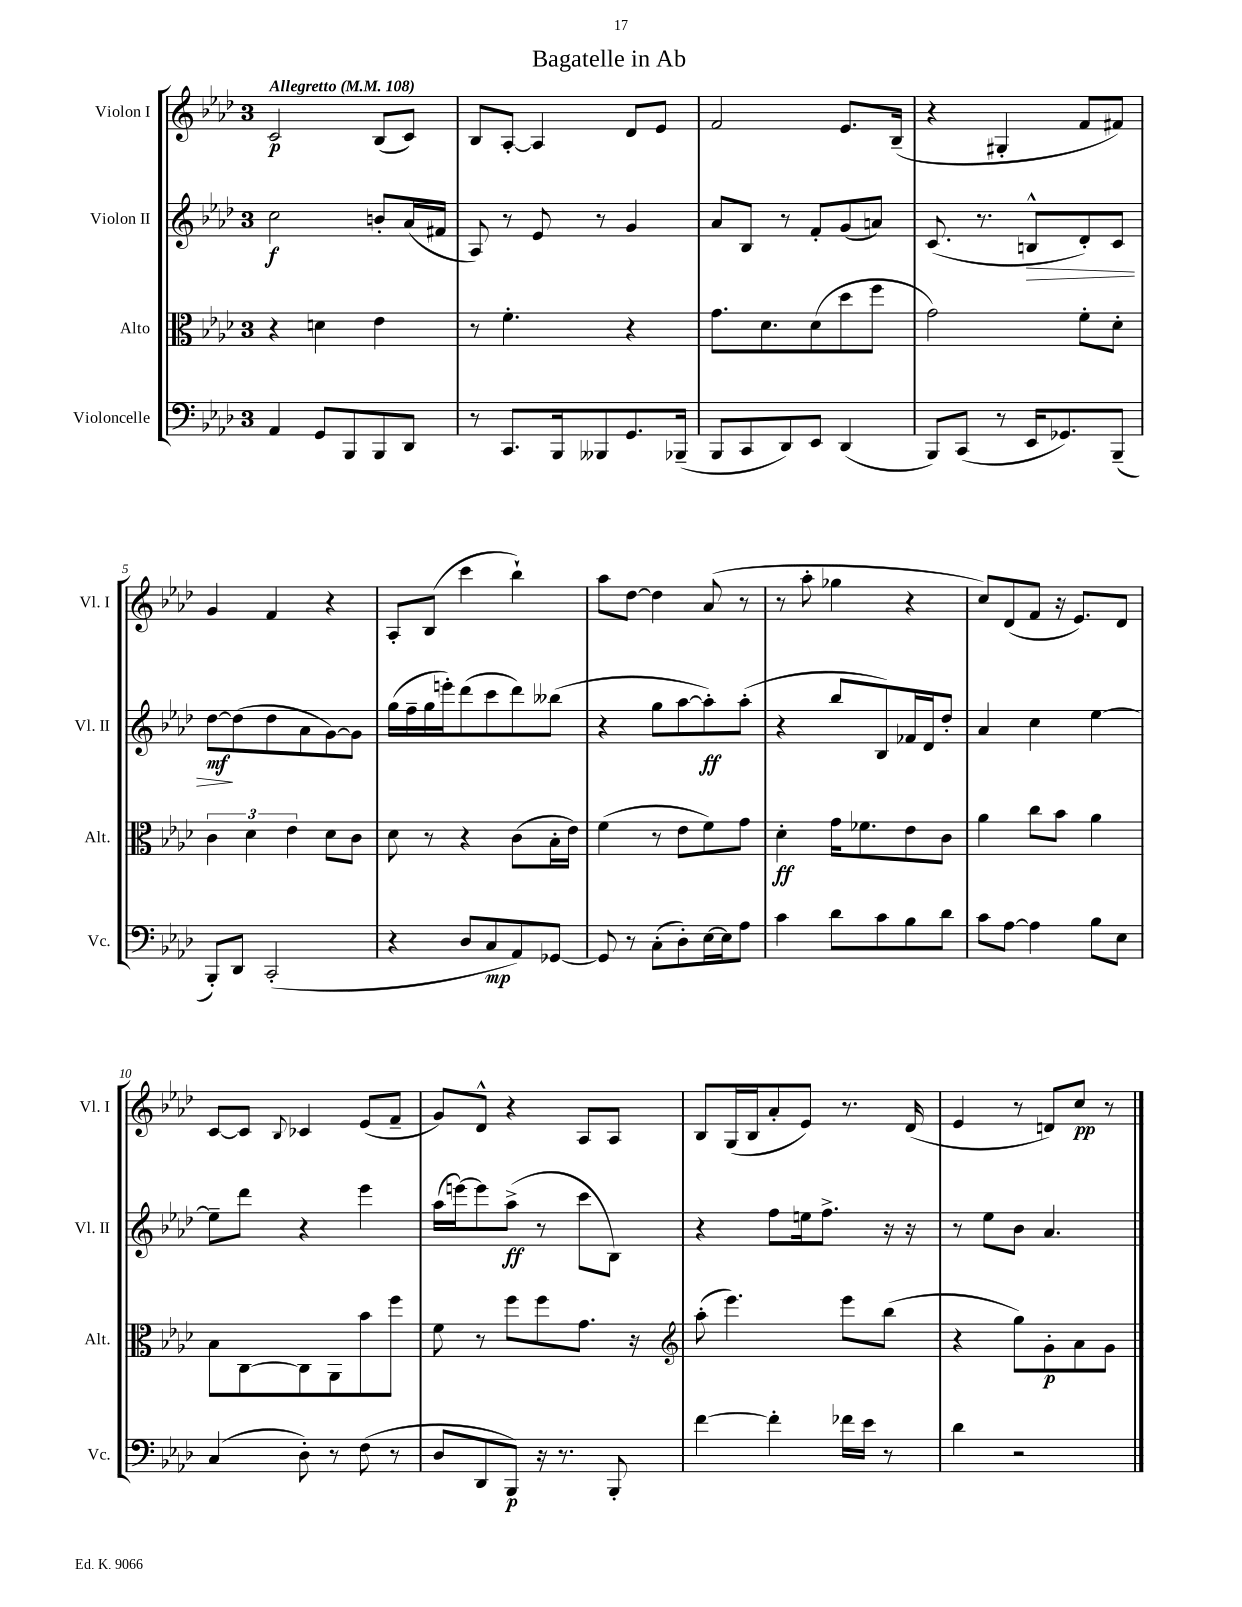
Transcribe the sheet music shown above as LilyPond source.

\header { title = "Bagatelle in Ab" }
<<
\new StaffGroup <<
\new Staff = "s0" \with { instrumentName = "Violon I" shortInstrumentName = "Vl. I" } {
    \clef treble \key aes \major \once \override Staff.TimeSignature.style = #'single-digit \time 3/4 \tempo "Allegretto" 4 = 108
    \autoBeamOff c'2\p bes8[( c'8]) |
    bes8[ aes8]~-. aes4 des'8[ ees'8] |
    f'2 ees'8.[ bes16]--( |
    r4 gis4-. f'8[ fis'8]) |
    g'4 f'4 r4 |
    aes8[-. bes8]( c'''4 bes''4-!) |
    aes''8[ des''8]~ des''4 aes'8( r8 |
    r8 aes''8-. ges''4 r4 |
    c''8[) des'8( f'8] r16 ees'8.[) des'8] |
    c'8[~ c'8] \appoggiatura { bes8 } ces'4 ees'8[( f'8]-- |
    g'8[) des'8]-^ r4 aes8[ aes8] |
    bes8[ g16( bes16 aes'8-. ees'8]) r8. des'16( |
    ees'4 r8 d'8[) c''8]\pp r8 \bar "|." |
}
\new Staff = "s1" \with { instrumentName = "Violon II" shortInstrumentName = "Vl. II" } {
    \clef treble \key aes \major \once \override Staff.TimeSignature.style = #'single-digit \time 3/4
    \autoBeamOff c''2\f b'8[-. aes'16( fis'16] |
    aes8) r8 ees'8 r8 g'4 |
    aes'8[ bes8] r8 f'8[-. g'8( a'8]) |
    c'8.( r8. b8[-^\> des'8-.) c'8] |
    des''8[~\mf\! des''8( des''8 aes'8 g'8~) g'8] |
    g''16[( f''16-- g''16 e'''16-.) des'''8( c'''8 des'''8) beses''8]( |
    r4 g''8[ aes''8~ aes''8-.\ff) aes''8]-.( |
    r4 bes''8[ bes8) fes'16 des'16 des''8]-. |
    aes'4 c''4 ees''4~ |
    ees''8[-- des'''8] r4 ees'''4 |
    aes''16[( e'''16~) e'''8 aes''8]->\ff( r8 c'''8[ bes8]) |
    r4 f''8[ e''16 f''8.]-> r16 r16 |
    r8 ees''8[ bes'8] aes'4. \bar "|." |
}
\new Staff = "s2" \with { instrumentName = "Alto" shortInstrumentName = "Alt." } {
    \clef alto \key aes \major \once \override Staff.TimeSignature.style = #'single-digit \time 3/4
    \autoBeamOff r4 d'4 ees'4 |
    r8 f'4.-. r4 |
    g'8.[ des'8. des'8( des''8 f''8] |
    g'2) f'8[-. des'8]-. |
    \tuplet 3/2 { c'4 des'4 ees'4 } des'8[ c'8] |
    des'8 r8 r4 c'8[( bes16-. ees'16]) |
    f'4( r8 ees'8[ f'8) g'8] |
    des'4-.\ff g'16[ fes'8. ees'8 c'8] |
    aes'4 c''8[ bes'8] aes'4 |
    bes8[ c8~ c8 aes,8 bes'8 f''8] |
    f'8 r8 f''8[ f''8 g'8.] r16 |
    \clef treble aes''8-.( ees'''4.) ees'''8[ bes''8]( |
    r4 g''8[) g'8-.\p aes'8 g'8] \bar "|." |
}
\new Staff = "s3" \with { instrumentName = "Violoncelle" shortInstrumentName = "Vc." } {
    \clef bass \key aes \major \once \override Staff.TimeSignature.style = #'single-digit \time 3/4
    \autoBeamOff aes,4 g,8[ bes,,8 bes,,8 des,8] |
    r8 c,8.[ bes,,16 beses,,8 g,8. bes,,16]--( |
    bes,,8[ c,8 des,8) ees,8] des,4( |
    bes,,8[) c,8]( r8 ees,16[ ges,8.) bes,,8]--( |
    bes,,8[-.) des,8] c,2-.( |
    r4 des8[ c8\mp aes,8) ges,8]~ |
    ges,8 r8 c8[-.( des8-.) ees16~ ees16 aes8] |
    c'4 des'8[ c'8 bes8 des'8] |
    c'8[ aes8]~ aes4 bes8[ ees8] |
    c4( des8-.) r8 f8( r8 |
    des8[ des,8 bes,,8]\p) r16 r8. bes,,8-. |
    f'4~ f'4-. fes'16[ ees'16] r8 |
    des'4 r2 \bar "|." |
}
>>
>>
